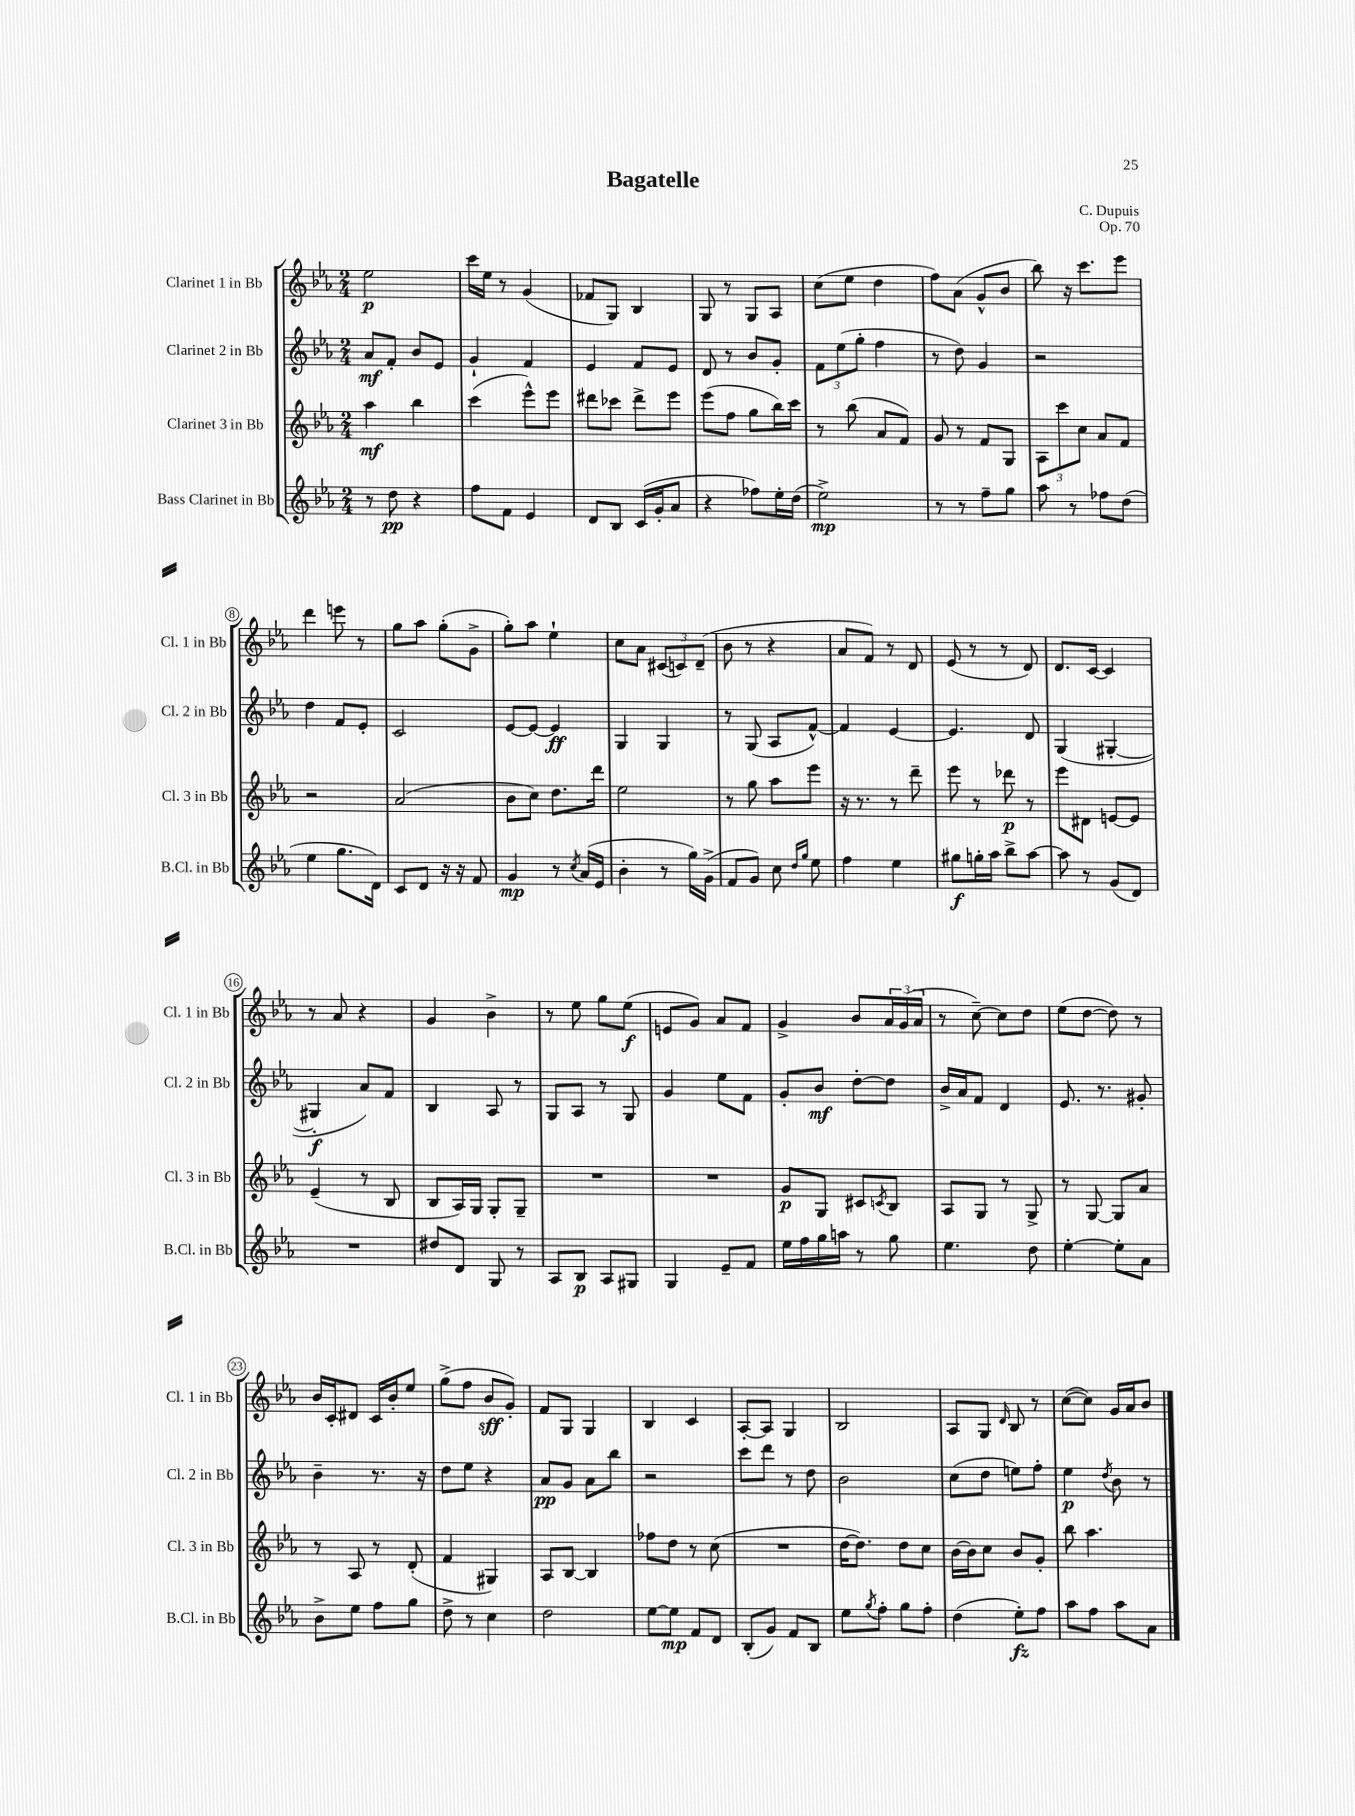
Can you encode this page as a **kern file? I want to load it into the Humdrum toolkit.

**kern	**dynam	**kern	**dynam	**kern	**dynam	**kern	**dynam
*part4	*part4	*part3	*part3	*part2	*part2	*part1	*part1
*staff4	*staff4	*staff3	*staff3	*staff2	*staff2	*staff1	*staff1
*I"Bass Clarinet in Bb	*	*I"Clarinet 3 in Bb	*	*I"Clarinet 2 in Bb	*	*I"Clarinet 1 in Bb	*
*I'B.Cl. in Bb	*	*I'Cl. 3 in Bb	*	*I'Cl. 2 in Bb	*	*I'Cl. 1 in Bb	*
*clefG2	*	*clefG2	*	*clefG2	*	*clefG2	*
*k[b-e-a-]	*	*k[b-e-a-]	*	*k[b-e-a-]	*	*k[b-e-a-]	*
*M2/4	*	*M2/4	*	*M2/4	*	*M2/4	*
=1	=1	=1	=1	=1	=1	=1	=1
8r	.	4aa-\	mf	8a-/L	mf	2ee-\	p
8dd\	pp	.	.	8f'/J	.	.	.
4r	.	4bb-\	.	8b-/L	.	.	.
.	.	.	.	8e-/J	.	.	.
=2	=2	=2	=2	=2	=2	=2	=2
8ff\L	.	(4ccc\	.	4g`/	.	16ccc\LL	.
.	.	.	.	.	.	16ee-\JJ	.
8f\J	.	.	.	.	.	8r	.
4e-/	.	8eee-^^\L)	.	4f/	.	(4g/	.
.	.	8eee-\J	.	.	.	.	.
=3	=3	=3	=3	=3	=3	=3	=3
8d/L	.	8ddd#X\L	.	4e-/	.	8f-X/L	.
8B-/J	.	8ccc-X\J	.	.	.	8G/J)	.
(16c/LL	.	8ddd#^\L	.	8f/L	.	4B-/	.
16g'/J	.	.	.	.	.	.	.
8a-/J	.	8eee-\J	.	8e-/J	.	.	.
=4	=4	=4	=4	=4	=4	=4	=4
4r	.	(8eee-\L	.	8d/	.	8G/	.
.	.	8ff\J	.	8r	.	8r	.
8ff-X\L)	.	8gg\L	.	8b-/L	.	8G/L	.
16ee-'\L	.	16bb-\L)	.	8g'/J	.	8A-/J	.
(16dd\JJ	.	16ccc\JJ	.	.	.	.	.
=5	=5	=5	=5	=5	=5	=5	=5
2ee-^\)	mp	8r	.	12f\L	.	(8cc\L	.
.	.	.	.	(12ee-\	.	.	.
.	.	(8bb-\	.	.	.	8ee-\J	.
.	.	.	.	12gg'\J	.	.	.
.	.	8a-/L	.	4ff\	.	4dd\	.
.	.	8f/J)	.	.	.	.	.
=6	=6	=6	=6	=6	=6	=6	=6
8r	.	8g/	.	8r	.	8ff\L)	.
8r	.	8r	.	8dd\)	.	(8a-\J	.
8ff~\L	.	8f/L	.	4g/	.	8g^^/L	.
8gg\J	.	8G/J	.	.	.	8b-/J	.
=7	=7	=7	=7	=7	=7	=7	=7
8aa-\	.	12A-\L	.	2r	.	8bb-\)	.
.	.	12ccc\	.	.	.	.	.
8r	.	.	.	.	.	16r	.
.	.	12cc\J	.	.	.	.	.
.	.	.	.	.	.	8.ccc\L	.
8ff-X\L	.	8a-/L	.	.	.	.	.
(8dd\J	.	8f/J	.	.	.	8eee-\J	.
!!LO:LB:g=z
=8	=8	=8	=8	=8	=8	=8	=8
4ee-\	.	2r	.	4dd\	.	4ddd\	.
8.gg\L	.	.	.	8f/L	.	8eeen\	.
.	.	.	.	8e-'/J	.	8r	.
16d\Jk)	.	.	.	.	.	.	.
=9	=9	=9	=9	=9	=9	=9	=9
8c/L	.	(2a-/	.	2c/	.	8gg\L	.
8d/J	.	.	.	.	.	8aa-\J	.
16r	.	.	.	.	.	(8gg'\L	.
16r	.	.	.	.	.	.	.
8f/	.	.	.	.	.	8g^\J	.
=10	=10	=10	=10	=10	=10	=10	=10
4g/	mp	8b-\L	.	[8e-/L	.	8gg'\L)	.
.	.	8cc\J)	.	8e-/J_	.	8aa-\J	.
8r	.	8.dd\L	.	4e-/]	ff	4ee-`\	.
8qcc/	.	.	.	.	.	.	.
(16a-/LL	.	.	.	.	.	.	.
16e-/JJ	.	16ddd\Jk	.	.	.	.	.
=11	=11	=11	=11	=11	=11	=11	=11
4b-'\	.	2ee-\	.	4G/	.	8cc\L	.
.	.	.	.	.	.	8a-\J	.
8r	.	.	.	4G/	.	(12c#X/L	.
.	.	.	.	.	.	12cn/)	.
16gg\LL)	.	.	.	.	.	.	.
.	.	.	.	.	.	(12d~/J	.
(16g^\JJ	.	.	.	.	.	.	.
=12	=12	=12	=12	=12	=12	=12	=12
8f/L	.	8r	.	8r	.	8b-\	.
8g/J)	.	8gg\	.	(8G/	.	8r	.
8cc\	.	8aa-\L	.	8A-/L	.	4r	.
16qqdd/LL	.	.	.	.	.	.	.
16qqgg/JJ	.	.	.	.	.	.	.
8ee-\	.	8eee-\J	.	[8f^^/J)	.	.	.
=13	=13	=13	=13	=13	=13	=13	=13
4ff\	.	16r	.	4f/]	.	8a-/L	.
.	.	8.r	.	.	.	.	.
.	.	.	.	.	.	8f/J)	.
4ee-\	.	8r	.	[4e-/	.	8r	.
.	.	8ddd~\	.	.	.	8d/	.
=14	=14	=14	=14	=14	=14	=14	=14
8gg#X\L	f	8eee-\	.	4.e-/]	.	(8e-/	.
16ggn'\L	.	8r	.	.	.	8r	.
16aa-\JJ	.	.	.	.	.	.	.
8bb-^\L	.	8ddd-X\	p	.	.	8r	.
[8aa-\J	.	8r	.	8d/	.	8d/)	.
=15	=15	=15	=15	=15	=15	=15	=15
8aa-\]	.	8eee-\L	.	(4G/	.	8.d/L	.
8r	.	8d#X\J	.	.	.	.	.
.	.	.	.	.	.	[16c/Jk	.
(8g/L	.	[8en/L	.	[4G#X'/	.	4c/]	.
8d/J)	.	8e/J]	.	.	.	.	.
!!LO:LB:g=z
=16	=16	=16	=16	=16	=16	=16	=16
2r	.	(4e-~/	.	4G#X'/]	f	8r	.
.	.	.	.	.	.	8a-/	.
.	.	8r	.	8a-/L)	.	4r	.
.	.	8B-/	.	8f/J	.	.	.
=17	=17	=17	=17	=17	=17	=17	=17
8dd#X/L	.	8B-/L	.	4B-/	.	4g/	.
8d/J	.	16A-/L)	.	.	.	.	.
.	.	16G/JJ	.	.	.	.	.
8G/	.	8G'/L	.	8A-/	.	4b-^\	.
8r	.	8G~/J	.	8r	.	.	.
=18	=18	=18	=18	=18	=18	=18	=18
8A-/L	.	2r	.	8G/L	.	8r	.
8B-/J	p	.	.	8A-/J	.	8ee-\	.
8A-/L	.	.	.	8r	.	8gg\L	.
8G#X/J	.	.	.	8G/	.	(8ee-\J	f
=19	=19	=19	=19	=19	=19	=19	=19
4G/	.	2r	.	4g/	.	8en/L	.
.	.	.	.	.	.	8g/J)	.
8e-~/L	.	.	.	8ee-\L	.	8a-/L	.
8f/J	.	.	.	8f\J	.	8f/J	.
=20	=20	=20	=20	=20	=20	=20	=20
16ee-\LL	.	8g/L	p	8g'/L	.	4g^/	.
16ff\	.	.	.	.	.	.	.
16gg\	.	8G/J	.	8b-/J	mf	.	.
16aan\JJ	.	.	.	.	.	.	.
8r	.	8c#X/L	.	[8dd'\L	.	8b-/L	.
.	.	8qcn/	.	.	.	.	.
8gg\	.	8B-/J	.	8dd\J]	.	24a-/L	.
.	.	.	.	.	.	(24g/	.
.	.	.	.	.	.	24a-/JJ	.
=21	=21	=21	=21	=21	=21	=21	=21
4.ee-\	.	8A-/L	.	16b-^/LL	.	8r	.
.	.	.	.	16a-/J	.	.	.
.	.	8G/J	.	8f/J	.	[8cc~\)	.
.	.	8r	.	4d/	.	8cc\L]	.
8dd\	.	8G^/	.	.	.	8dd\J	.
=22	=22	=22	=22	=22	=22	=22	=22
[4ee-'\	.	8r	.	8.e-/	.	(8ee-\L	.
.	.	[8G/	.	.	.	[8dd\J	.
.	.	.	.	8.r	.	.	.
8ee-'\L]	.	8G/L]	.	.	.	8dd\])	.
8a-\J	.	8a-/J	.	8g#X'/	.	8r	.
!!LO:LB:g=z
=23	=23	=23	=23	=23	=23	=23	=23
8b-^\L	.	8r	.	4b-~\	.	16b-/LL	.
.	.	.	.	.	.	16c'/J	.
8ee-\J	.	8A-/	.	.	.	8d#X/J	.
8ff\L	.	8r	.	8.r	.	16c/LL	.
.	.	.	.	.	.	16b-'/J	.
8gg\J	.	(8d'/	.	.	.	8ee-/J	.
.	.	.	.	16r	.	.	.
=24	=24	=24	=24	=24	=24	=24	=24
8dd^\	.	4f/	.	8dd\L	.	(8gg^\L	.
8r	.	.	.	8ee-\J	.	8ff\J	.
4cc\	.	4G#X/)	.	4r	.	8b-/L	sff
.	.	.	.	.	.	8g'/J)	.
=25	=25	=25	=25	=25	=25	=25	=25
2dd\	.	8A-/L	.	8a-/L	pp	8f/L	.
.	.	[8B-/J	.	8g/J	.	8G/J	.
.	.	4B-/]	.	8a-\L	.	4G/	.
.	.	.	.	8bb-\J	.	.	.
=26	=26	=26	=26	=26	=26	=26	=26
[8ee-\L	.	8ff-X\L	.	2r	.	4B-/	.
8ee-\J]	mp	8dd\J	.	.	.	.	.
8f/L	.	8r	.	.	.	4c/	.
8d/J	.	(8cc\	.	.	.	.	.
=27	=27	=27	=27	=27	=27	=27	=27
(8B-'/L	.	2r	.	8ccc\L	.	[8A-'/L	.
8g/J)	.	.	.	8ddd\J	.	8A-/J]	.
8f/L	.	.	.	8r	.	4G/	.
8B-/J	.	.	.	8dd\	.	.	.
=28	=28	=28	=28	=28	=28	=28	=28
8ee-\L	.	[16dd\KL	.	2b-\	.	2B-/	.
.	.	8.dd\J])	.	.	.	.	.
8qgg/	.	.	.	.	.	.	.
8ff'\J	.	.	.	.	.	.	.
8gg\L	.	8dd\L	.	.	.	.	.
8ff'\J	.	8cc\J	.	.	.	.	.
=29	=29	=29	=29	=29	=29	=29	=29
(4dd\	.	[16b-\LL	.	(8cc\L	.	8A-/L	.
.	.	16b-\J]	.	.	.	.	.
.	.	8cc\J	.	8dd\J	.	8G/J	.
.	.	.	.	.	.	16qqd/	.
8ee-'\L)	fz	8b-/L	.	8een\L)	.	8B-/	.
8ff\J	.	8g'/J	.	8ff'\J	.	8r	.
=30	=30	=30	=30	=30	=30	=30	=30
8aa-\L	.	8bb-\	.	4ee-\	p	([8cc\L	.
8ff\J	.	4.aa-\	.	.	.	8cc\J])	.
.	.	.	.	8qdd/	.	.	.
8aa-\L	.	.	.	8b-\	.	16g/LL	.
.	.	.	.	.	.	16a-/J	.
8a-\J	.	.	.	8r	.	8b-/J	.
==	==	==	==	==	==	==	==
*-	*-	*-	*-	*-	*-	*-	*-
